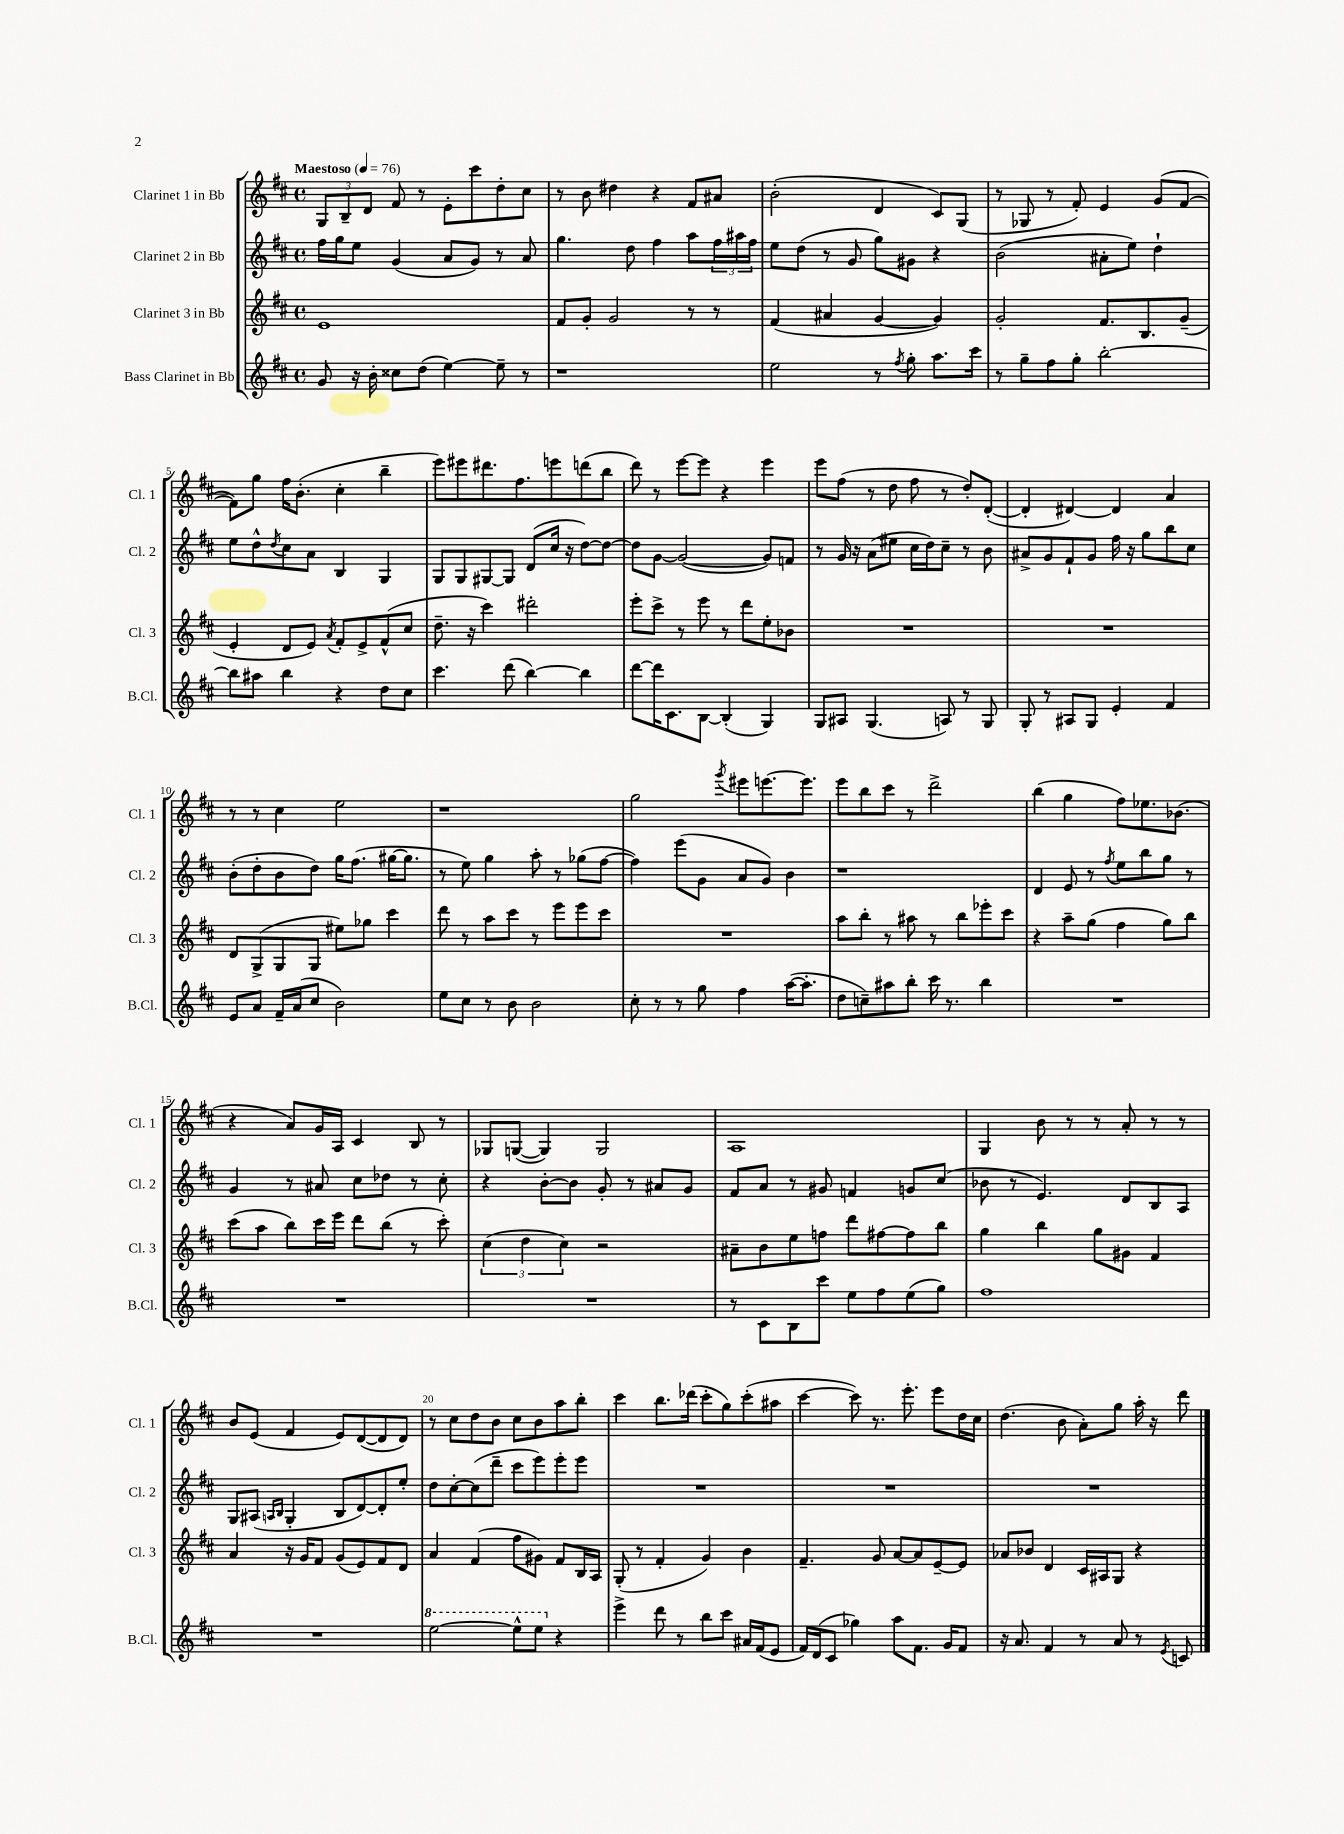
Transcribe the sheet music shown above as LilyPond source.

<<
\new StaffGroup <<
\new Staff = "s0" \with { instrumentName = "Clarinet 1 in Bb" shortInstrumentName = "Cl. 1" } {
    \clef treble \key d \major \defaultTimeSignature \time 4/4 \tempo "Maestoso" 4 = 76
    \tuplet 3/2 { g8 b8-- d'8 } fis'8 r8 e'8-. cis'''8 d''8-. cis''8 |
    r8 b'8 dis''4 r4 fis'8 ais'8 |
    b'2-.( d'4 cis'8) g8( |
    r8 ges8 r8 fis'8-.) e'4 g'8( fis'8~ |
    fis'8) g''8 fis''16 b'8.-.( cis''4-. b''4-- |
    e'''8) eis'''8 dis'''8. fis''8. e'''8 d'''8( b''8 |
    d'''8) r8 e'''8~ e'''8 r4 e'''4 |
    e'''8 fis''8( r8 d''8 fis''8 r8 d''8-.) d'8~-.( |
    d'4-. dis'4~) dis'4 a'4 |
    r8 r8 cis''4 e''2 |
    r1 |
    g''2 \acciaccatura { g'''8 } eis'''8 e'''8.~ e'''8. |
    e'''8 b''8 cis'''8 r8 d'''2-> |
    b''4( g''4 fis''8) ees''8. bes'8.( |
    r4 a'8) g'16 a16 cis'4 b8 r8 |
    ges8 g8~( g4) g2 |
    a1 |
    g4 b'8 r8 r8 a'8-. r8 r8 |
    b'8 e'8( fis'4 e'8) d'8~( d'8 d'8) |
    r8 cis''8 d''8 b'8 cis''8 b'8 a''8 b''8-. |
    cis'''4 b''8. des'''16( cis'''8-. g''8) cis'''8-.( ais''8 |
    cis'''4~ cis'''8) r8. e'''8.-. e'''8 d''16 cis''16 |
    d''4.( b'8 a'8-.) g''8 a''16-. r16 d'''8 \bar "|." |
}
\new Staff = "s1" \with { instrumentName = "Clarinet 2 in Bb" shortInstrumentName = "Cl. 2" } {
    \clef treble \key d \major \defaultTimeSignature \time 4/4
    fis''16 g''16 e''8 g'4( a'8 g'8) r8 a'8 |
    g''4. d''8 fis''4 a''8 \tuplet 3/2 { fis''16 ais''16 fis''16 } |
    e''8 d''8( r8 g'8 g''8) gis'8 r4 |
    b'2( ais'8-. e''8) d''4-! |
    e''8 d''8-^ \acciaccatura { d''8 } cis''8 a'8 b4 g4 |
    g8 g8 gis8~ gis8 d'8( cis''16 r16 d''8~) d''8~ |
    d''8 g'8~ g'2~( g'8) f'8 |
    r8 g'16 r16 a'8( eis''8 cis''16 d''16) cis''8-- r8 b'8 |
    ais'8-> g'8 fis'8-! g'8 fis''16 r16 g''8 b''8 cis''8 |
    b'8-.( d''8-. b'8 d''8) g''16 fis''8.( gis''16~ gis''8. |
    r8 e''8) g''4 a''8-. r8 ges''8( fis''8~ |
    fis''4) e'''8( g'8 a'8 g'8) b'4 |
    r1 |
    d'4 e'8 r8 \acciaccatura { fis''8 } e''8 b''8 g''8 r8 |
    g'4 r8 ais'8 cis''8 des''8 r8 cis''8-. |
    r4 b'8~-. b'8 g'8-. r8 ais'8 g'8 |
    fis'8 a'8 r8 gis'8 f'4 g'8 cis''8( |
    bes'8 r8 e'4.) d'8 b8 a8 |
    g8 ais8( \grace { a16 b16 } g4-. b8 d'8~) d'8-. e''8-. |
    d''8 cis''8~-. cis''8( d'''8-- cis'''8 e'''8) e'''8-. e'''8 |
    R1 |
    R1 |
    R1 \bar "|." |
}
\new Staff = "s2" \with { instrumentName = "Clarinet 3 in Bb" shortInstrumentName = "Cl. 3" } {
    \clef treble \key d \major \defaultTimeSignature \time 4/4
    e'1 |
    fis'8 g'8-. g'2 r8 r8 |
    fis'4( ais'4 g'4~ g'4) |
    g'2-. fis'8. b8. g'8--( |
    e'4-. d'8 e'8) \acciaccatura { a'8 } fis'8-. e'8-> fis'8-^( cis''8 |
    d''8.-- r16 cis'''4) dis'''2-. |
    e'''8-. cis'''8-> r8 e'''8 r8 d'''8 e''8-. bes'8 |
    R1 |
    R1 |
    d'8 g8->( g8 g8 eis''8) ges''8 cis'''4 |
    d'''8 r8 a''8 cis'''8 r8 e'''8 e'''8 cis'''8 |
    R1 |
    a''8 b''8-. r8 ais''8 r8 b''8 ees'''8-. cis'''8 |
    r4 a''8-- g''8( fis''4 g''8) b''8 |
    cis'''8( a''8 b''8) cis'''16 e'''16 d'''8 b''8( r8 cis'''8-.) |
    \tuplet 3/2 { cis''4( d''4 cis''4) } r2 |
    ais'8-- b'8 e''8 f''8 d'''8 fis''8~ fis''8 b''8 |
    g''4 b''4 g''8 gis'8 fis'4 |
    a'4 r16 g'16 fis'8 g'8( e'8) fis'8 d'8 |
    a'4 fis'4( fis''8 gis'8) fis'8 b16 a16 |
    g8-.( r8 fis'4-. g'4) b'4 |
    fis'4.-- g'8 a'8~ a'8 e'8~-- e'8 |
    aes'8 bes'8 d'4 cis'16 ais16 g8 r4 \bar "|." |
}
\new Staff = "s3" \with { instrumentName = "Bass Clarinet in Bb" shortInstrumentName = "B.Cl." } {
    \clef treble \key d \major \defaultTimeSignature \time 4/4
    g'8 r16 b'16-. cisis''8 d''8( e''4~) e''8-- r8 |
    r1 |
    e''2 r8 \acciaccatura { fis''8 } g''8-. a''8. cis'''16 |
    r8 g''8-- fis''8 g''8-. b''2~-. |
    b''8 ais''8 b''4 r4 d''8 cis''8 |
    cis'''4. d'''8( b''4~) b''4 |
    d'''8~ d'''16 cis'8. b8~ b4-.( g4) |
    g8 ais8 g4.( a8) r8 g8 |
    g8-. r8 ais8 g8 e'4-. fis'4 |
    e'8 a'8 fis'16-- a'16( cis''8 b'2) |
    e''8 cis''8 r8 b'8 b'2 |
    cis''8-. r8 r8 g''8 fis''4 a''16~( a''8.-. |
    d''8 c''8--) ais''8 b''8-. cis'''16 r8. b''4 |
    R1 |
    R1 |
    R1 |
    r8 cis'8 b8 cis'''8 e''8 fis''8 e''8( g''8) |
    fis''1 |
    R1 |
    \ottava #1 e'''2~ e'''8-^ e'''8 \ottava #0 r4 |
    e'''4-> d'''8 r8 b''8 cis'''8 ais'16 fis'16( e'8 |
    fis'16) d'16( cis'8 ges''4) a''8 fis'8. g'16 fis'8 |
    r16 a'8. fis'4 r8 a'8 r8 \acciaccatura { e'8 } c'8 \bar "|." |
}
>>
>>
\layout { \context { \Score \override BarNumber.break-visibility = ##(#f #t #t) barNumberVisibility = #(every-nth-bar-number-visible 5) } }
